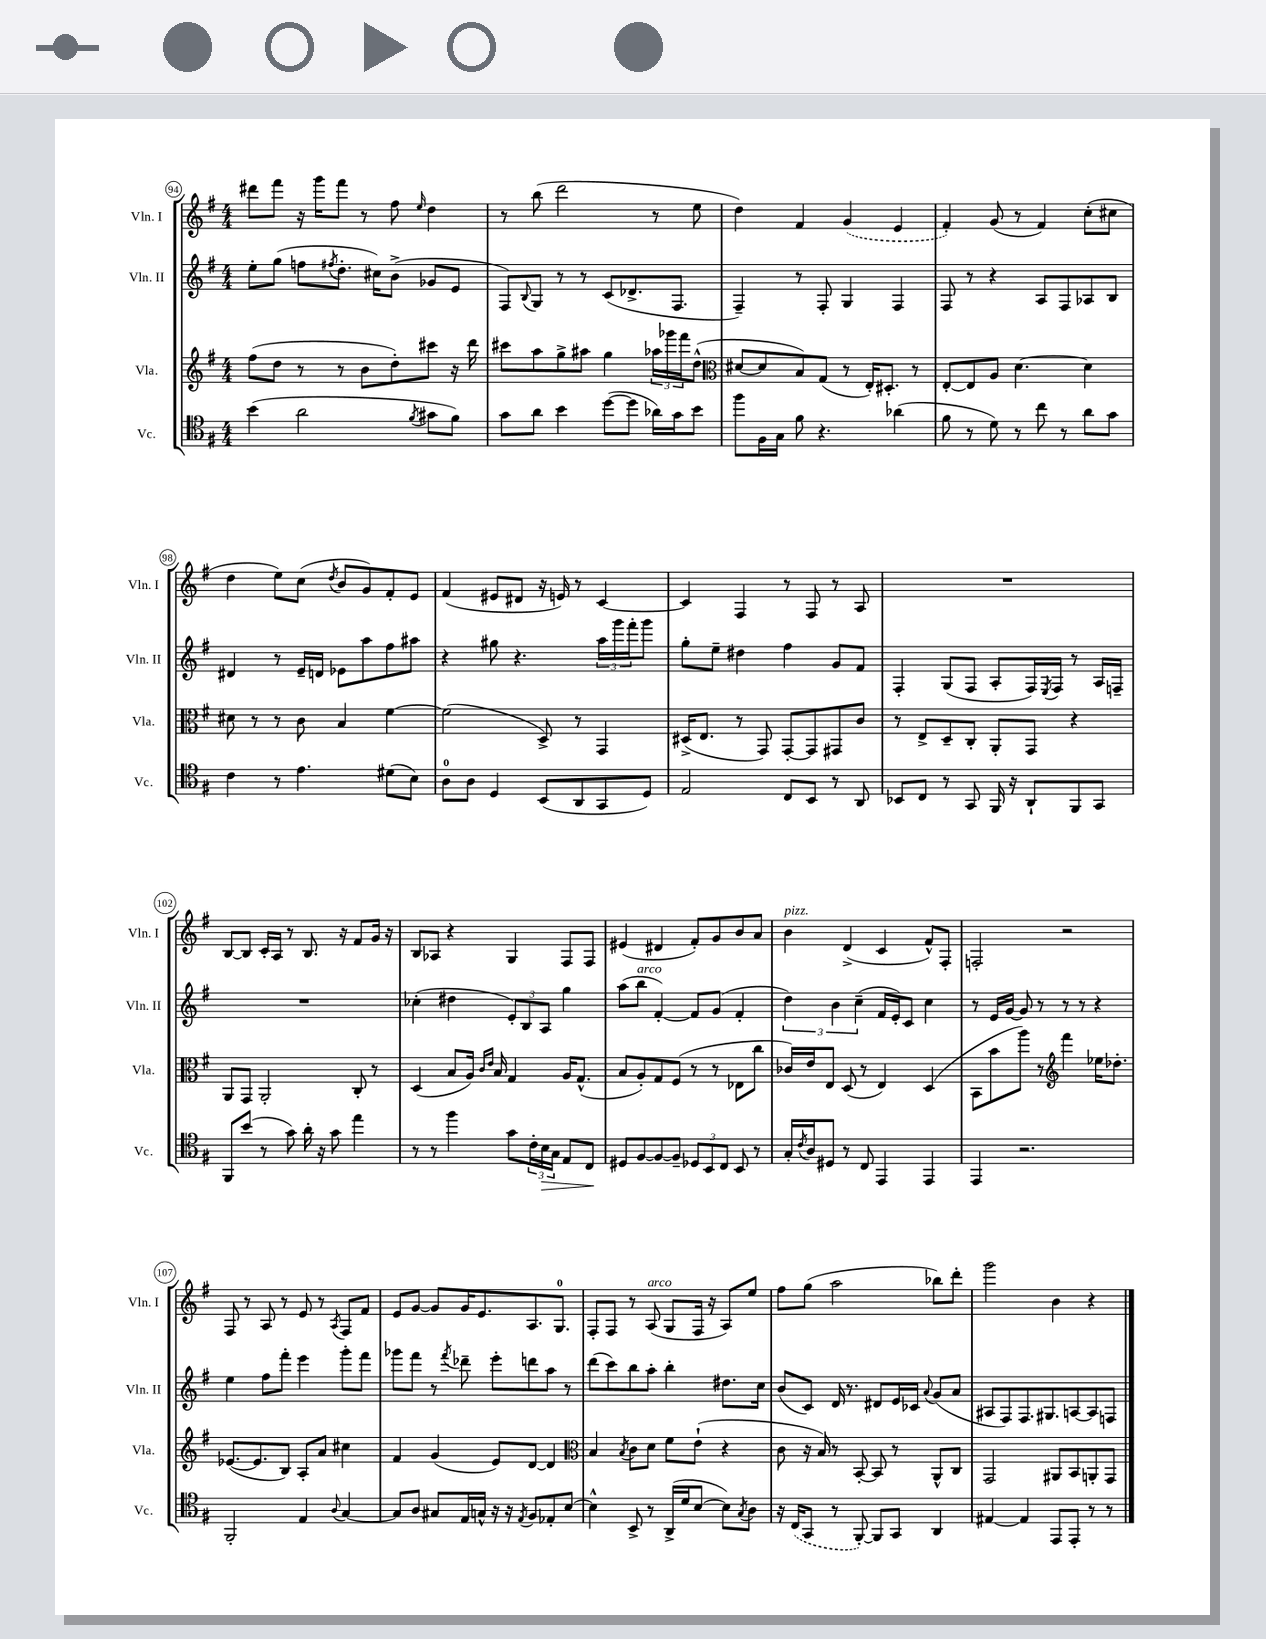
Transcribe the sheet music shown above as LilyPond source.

<<
\new StaffGroup <<
\new Staff = "s0" \with { instrumentName = "Vln. I" shortInstrumentName = "Vln. I" } {
    \clef treble \key g \major \numericTimeSignature \time 4/4
    dis'''8 fis'''8 r16 g'''16 fis'''8 r8 fis''8 \grace { e''16 } d''4 |
    r8 b''8( d'''2 r8 e''8 |
    d''4) fis'4 \once \slurDashed g'4( e'4 |
    fis'4-.) g'8( r8 fis'4) c''8-.( cis''8 |
    d''4 e''8) c''8( \acciaccatura { d''8 } b'8 g'8) fis'8-. e'8 |
    fis'4( eis'8 dis'8 r16 e'16) r8 c'4~ |
    c'4 fis4 r8 fis8 r8 a8 |
    R1 |
    b8~ b8 c'16-. a16 r8 b8. r16 fis'8 g'16 r16 |
    b8 aes8 r4 g4 fis8 fis8 |
    eis'4( dis'4 fis'8-.) g'8 b'8 a'8 |
    b'4^\markup { \italic "pizz." } d'4->( c'4 fis'8-^) fis8-. |
    f2-. r2 |
    fis8 r8 a8 r8 e'8 r8 \acciaccatura { a8 } fis8 fis'8 |
    e'8 g'8~ g'8 g'16 e'8. a8. g8.-0 |
    fis8-. fis8 r8 a8^\markup { \italic "arco" }( g8 fis16 r16 a8) e''8 |
    fis''8 g''8( a''2 bes''8) d'''8-. |
    g'''2 b'4 r4 \bar "|." |
}
\new Staff = "s1" \with { instrumentName = "Vln. II" shortInstrumentName = "Vln. II" } {
    \clef treble \key g \major \numericTimeSignature \time 4/4
    e''8-. g''8( f''8 \acciaccatura { fis''8 } d''8.-. cis''16) b'8->( ges'8 e'8 |
    fis8) \appoggiatura { b8 } g8 r8 r8 c'8( des'8.-> fis8. |
    fis4--) r8 fis8-. g4 fis4 |
    fis8 r8 r4 a8 fis8 aes8 b8 |
    dis'4 r8 e'16-- d'16 ees'8 a''8 fis''8 ais''8 |
    r4 gis''8 r4. \tuplet 3/2 { a''16 g'''16 fis'''16-. } g'''8 |
    g''8-. e''8-- dis''4 fis''4 g'8 fis'8 |
    fis4-. g8( fis8 a8-. fis16) \acciaccatura { e8 } fis16 r8 a16 f16-- |
    R1 |
    ces''4-.( dis''4 \tuplet 3/2 { e'8-.) b8 a8 } g''4 |
    a''8( b''8^\markup { \italic "arco" } fis'4~-.) fis'8 g'8( fis'4-. |
    \tuplet 3/2 { d''4) b'4 c''4--( } fis'16 e'16-.) c'8 c''4 |
    r8 e'16 g'16~ g'8 r8 r8 r8 r4 |
    e''4 fis''8 fis'''8-. e'''4 g'''8-. fis'''8 |
    ges'''8 fis'''8 r8 \acciaccatura { fis'''8 } des'''8-- e'''8-. d'''8 a''8 r8 |
    d'''8( c'''8) b''8 a''8-. b''4-. dis''8. c''16 |
    b'8( c'8) d'16 r8. dis'8 e'16 ces'16 \appoggiatura { a'8 } g'8( a'8 |
    ais8 fis8) fis8. gis8. a8~ a8 f8 \bar "|." |
}
\new Staff = "s2" \with { instrumentName = "Vla." shortInstrumentName = "Vla." } {
    \clef treble \key g \major \numericTimeSignature \time 4/4
    fis''8( d''8 r8 r8 b'8 d''8-.) cis'''8 r16 d'''16 |
    cis'''8 a''8 g''8-> ais''8 g''4 \tuplet 3/2 { aes''16 ges'''16 fis'''16 } d''8-^( |
    \clef alto dis'8~ dis'8 b8) g8( r8 e16-.) dis8.-. r8 |
    e8~-. e8 a8 d'4.~ d'4 |
    dis'8 r8 r8 c'8 b4 fis'4~ |
    fis'2( d8->) r8 g,4 |
    dis16->( e8. r8 g,8) g,8~-. g,8 gis,8 c'8 |
    r8 e8-> d8-- c8-. a,8-. g,8 r4 |
    a,8 g,8 a,2-. c8-. r8 |
    d4( b8 a16) \grace { c'16 e'16 } b16 g4 a16 g8.-^( |
    b8 a8-.) g8 fis8( r8 r8 ees8 c''8 |
    ces'16) e'16 e8 d8( r8 e4) d4( |
    b,8 b'8 a''8) r8 \clef treble fis'''4 ees''16 des''8.-. |
    ees'8.~( ees'8. b8) a8-. a'8 cis''4 |
    fis'4 g'4( e'8) d'8~ d'4 |
    \clef alto b4 \acciaccatura { b8 } c'8 d'8 fis'8 e'8-!( r4 |
    c'8 r16 b16) r8 b,8~-. b,8 r8 a,8-^ c8 |
    g,2 ais,8 b,8 a,8-. g,8 \bar "|." |
}
\new Staff = "s3" \with { instrumentName = "Vc." shortInstrumentName = "Vc." } {
    \clef tenor \key g \major \numericTimeSignature \time 4/4
    b'4( a'2 \acciaccatura { fis'8 } gis'8 fis'8) |
    g'8 a'8 b'4 d''8~( d''8 aes'16) g'16 b'8 |
    fis''8 fis16 g16 fis'8 r4. aes'4( |
    fis'8 r8 d'8) r8 c''8 r8 a'8 g'8 |
    c'4 r8 e'4. dis'8( b8) |
    a8-0 a8 d4 b,8( a,8 g,8 d8) |
    e2 c8 b,8 r8 a,8 |
    bes,8 c8 r8 g,8 fis,16 r16 a,8-! fis,8 g,8 |
    fis,8 b'8( r8 g'8) a'16-. r16 g'8 e''4 |
    r8 r8 fis''4 g'8 \tuplet 3/2 { c'16-. b16\> g16 } e8 c8\! |
    dis8 fis8~ fis8~ fis8-- \tuplet 3/2 { des8 b,8 c8 } b,8 r8 |
    g16-. \acciaccatura { c'8 } a16 dis8 r8 c8 e,4 e,4 |
    e,4 r2. |
    fis,2-. e4 \appoggiatura { a8 } g4~ |
    g8 a8 gis8 e16 g16-^ r16 r16 \acciaccatura { e8 } fis8 ees8-. b8~ |
    b4-^ b,8-> r8 a,16->( d'16 b8~ b8) \acciaccatura { g8 } a8 |
    r16 \once \slurDashed c16( g,8 r8 fis,8~-.) fis,8 g,8 a,4 |
    eis4~ eis4 e,8 e,8-. r8 r8 \bar "|." |
}
>>
>>
\layout { \context { \Score currentBarNumber = #94 \override BarNumber.stencil = #(make-stencil-circler 0.1 0.3 ly:text-interface::print) } }
